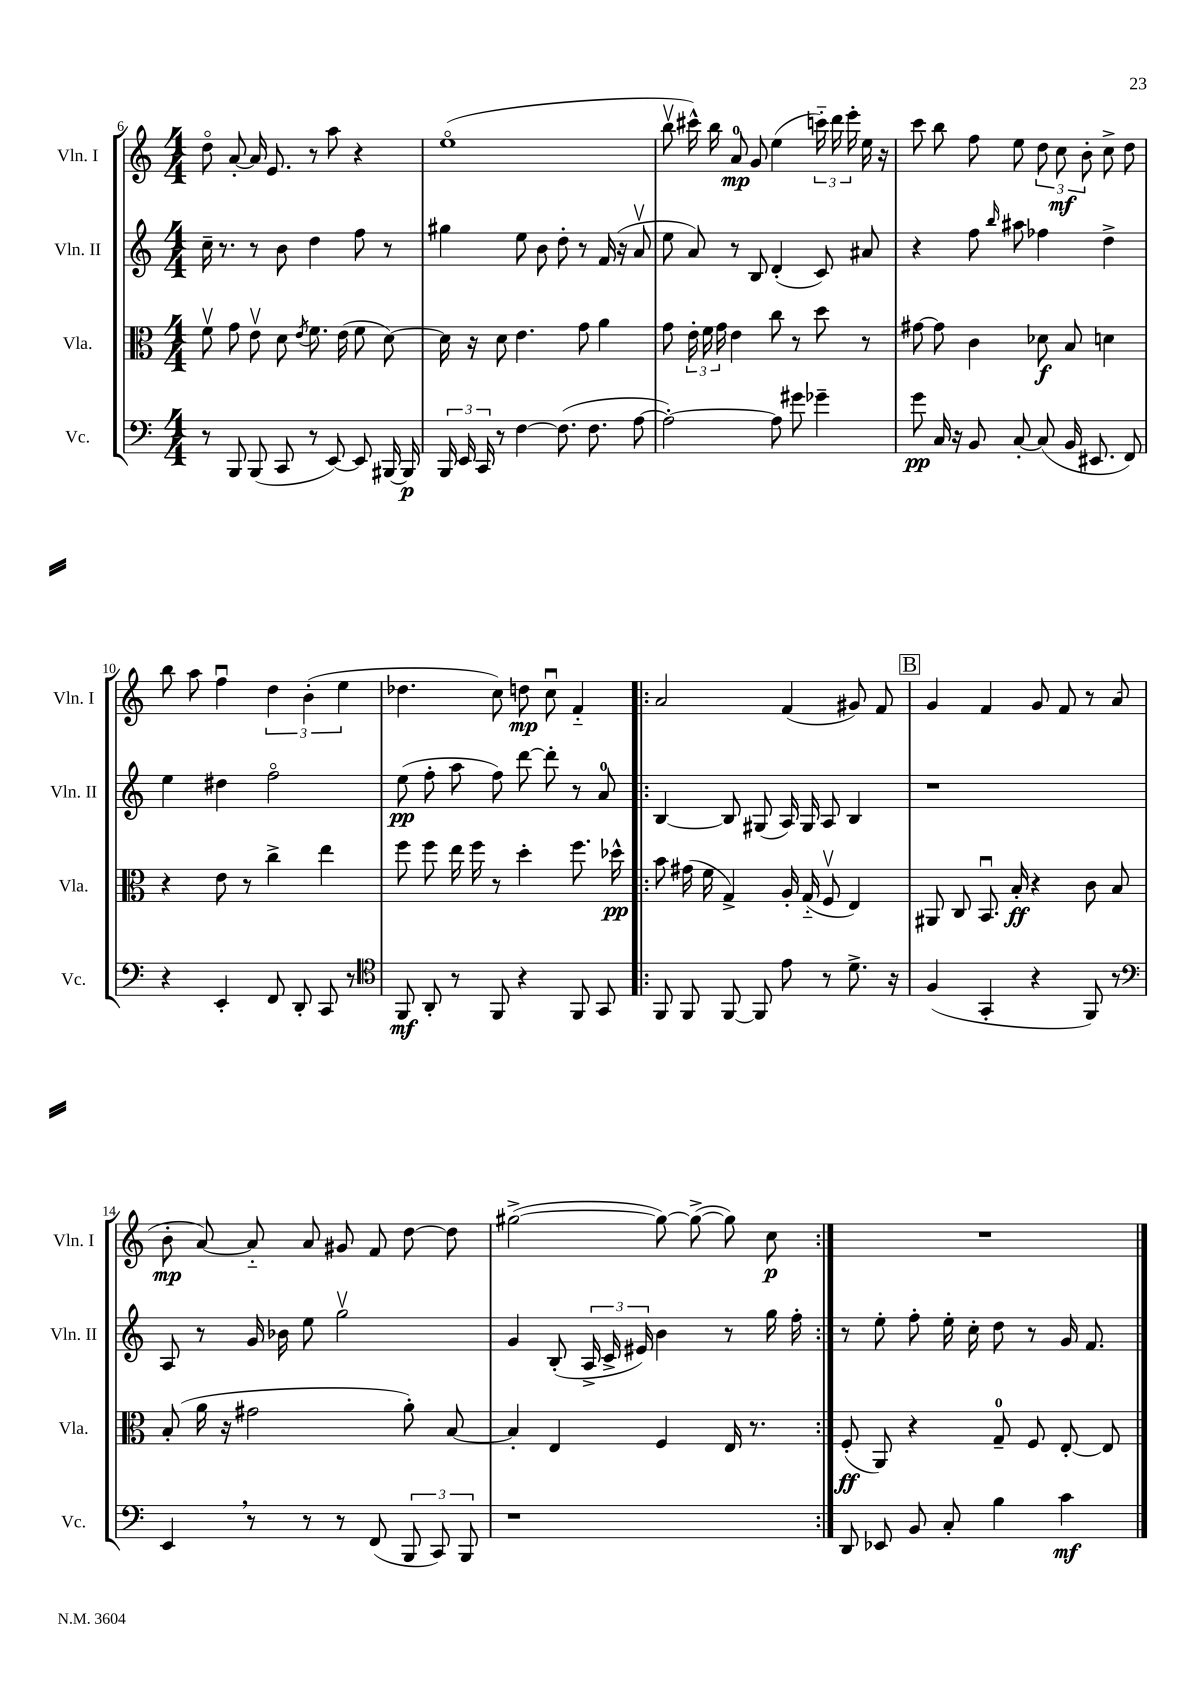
<<
\new StaffGroup <<
\new Staff = "s0" \with { instrumentName = "Vln. I" shortInstrumentName = "Vln. I" } {
    \clef treble \key c \major \numericTimeSignature \time 4/4
    \autoBeamOff d''8\flageolet a'8~-. a'16 e'8. r8 a''8 r4 |
    e''1\flageolet( |
    b''8\upbow cis'''16-^) b''16 a'8-0\mp g'8 e''4( \tuplet 3/2 { c'''16-_) d'''16 e'''16-. } e''16 r16 |
    c'''8 b''8 f''8 e''8 \tuplet 3/2 { d''8 c''8\mf b'8-. } c''8-> d''8 |
    b''8 a''8 f''4\downbow \tuplet 3/2 { d''4 b'4-.( e''4 } |
    des''4. c''8) d''8\mp c''8\downbow f'4-_ |
    \repeat volta 2 { a'2 f'4( gis'8) f'8 |
    \mark \markup { \box "B" } g'4 f'4 g'8 f'8 r8 a'8( |
    b'8-.\mp a'8~) a'8-_ a'8 gis'8 f'8 d''8~ d''8 |
    gis''2~->( gis''8~) gis''8~->( gis''8) c''8\p | }
    R1 \bar "|." |
}
\new Staff = "s1" \with { instrumentName = "Vln. II" shortInstrumentName = "Vln. II" } {
    \clef treble \key c \major \numericTimeSignature \time 4/4
    \autoBeamOff c''16-- r8. r8 b'8 d''4 f''8 r8 |
    gis''4 e''8 b'8 d''8-. r8 f'16( r16 a'8\upbow |
    e''8 a'8) r8 b8 d'4-.( c'8) ais'8 |
    r4 f''8 \grace { b''16 } ais''8 fes''4 d''4-> |
    e''4 dis''4 f''2\flageolet |
    e''8\pp( f''8-. a''8 f''8) d'''8~ d'''8-. r8 a'8-0 |
    \repeat volta 2 { b4~ b8 gis8( a16) gis16 a8 b4 |
    \mark \markup { \box "B" } r1 |
    a8 r8 g'16 bes'16 e''8 g''2\upbow |
    g'4 b8-.( \tuplet 3/2 { a16-> c'16-> eis'16) } b'4 r8 g''16 f''16-. | }
    r8 e''8-. f''8-. e''16-. c''16-. d''8 r8 g'16 f'8. \bar "|." |
}
\new Staff = "s2" \with { instrumentName = "Vla." shortInstrumentName = "Vla." } {
    \clef alto \key c \major \numericTimeSignature \time 4/4
    \autoBeamOff f'8\upbow g'8 e'8\upbow d'8 \acciaccatura { e'8 } f'8. e'16( f'8 d'8~) |
    d'16 r16 d'8 e'4. g'8 a'4 |
    g'8 \tuplet 3/2 { e'16-. f'16 g'16 } e'4 c''8 r8 d''8 r8 |
    gis'8~ gis'8 c'4 des'8\f b8 d'4 |
    r4 e'8 r8 c''4-> e''4 |
    f''8 f''8 e''16 f''16 r8 d''4-. f''8. des''16-^\pp |
    \repeat volta 2 { b'8 gis'16( f'16 g4->) a16-. g16-_( f8\upbow e4) |
    \mark \markup { \box "B" } ais,8 c8 b,8.\downbow b16-.\ff r4 c'8 b8 |
    b8-.( a'16 r16 gis'2 a'8-.) b8~ |
    b4-. e4 f4 e16 r8. | }
    f8-.\ff( a,8) r4 g8-0-- f8 e8~-. e8 \bar "|." |
}
\new Staff = "s3" \with { instrumentName = "Vc." shortInstrumentName = "Vc." } {
    \clef bass \key c \major \numericTimeSignature \time 4/4
    \autoBeamOff r8 b,,8 b,,8( c,8 r8 e,8~) e,8 bis,,16~ bis,,16\p |
    \tuplet 3/2 { b,,16 e,16 c,16 } r8 f4~ f8.( f8. a8~ |
    a2~-.) a8 gis'8 ges'4-- |
    g'8\pp c16 r16 b,8 c8~-. c8( b,16 eis,8. f,8) |
    r4 e,4-. f,8 d,8-. c,8 r8 |
    \clef tenor f,8\mf a,8-. r8 f,8 r4 f,8 g,8 |
    \repeat volta 2 { f,8 f,8 f,8~ f,8 e'8 r8 d'8.-> r16 |
    \mark \markup { \box "B" } f4( g,4-. r4 f,8) r8 |
    \clef bass e,4 \breathe r8 r8 r8 f,8( \tuplet 3/2 { b,,8 c,8) b,,8 } |
    r1 | }
    d,8 ees,8 b,8 c8-. b4 c'4\mf \bar "|." |
}
>>
>>
\layout { \context { \Score currentBarNumber = #6 } }
